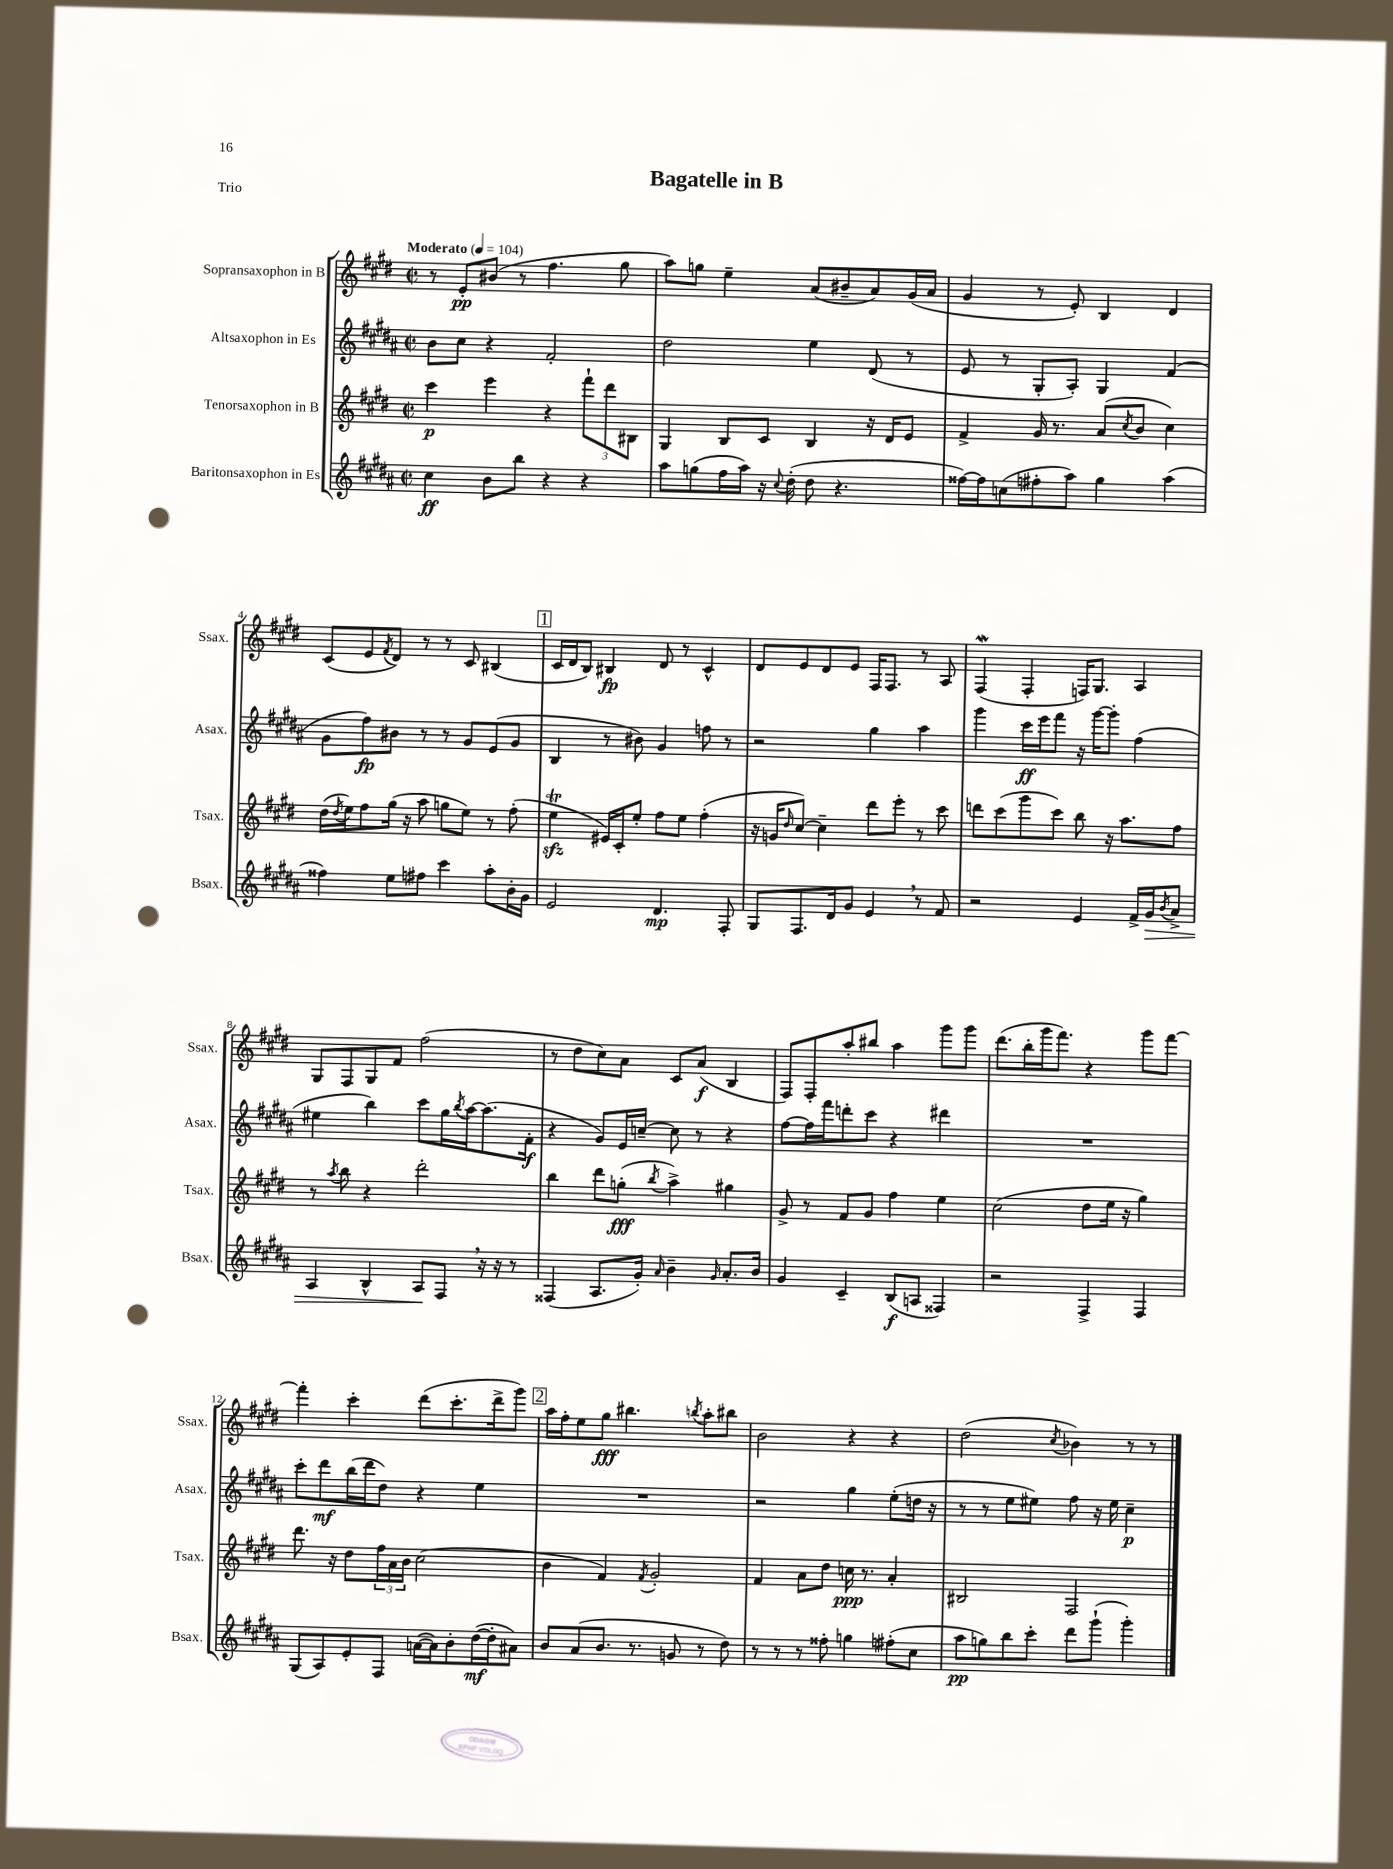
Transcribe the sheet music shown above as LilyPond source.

\header { title = "Bagatelle in B" piece = "Trio" }
<<
\new StaffGroup <<
\new Staff = "s0" \with { instrumentName = "Sopransaxophon in B" shortInstrumentName = "Ssax." } {
    \clef treble \key e \major \defaultTimeSignature \time 2/2 \tempo "Moderato" 4 = 104
    r8 e'8-.\pp bis'8( r8 fis''4. gis''8 |
    a''8) g''8 e''4-- a'8( bis'8-- a'8) gis'16( a'16 |
    gis'4 r8 e'8-.) b4 dis'4 |
    cis'8( e'8 \acciaccatura { fis'8 } dis'8) r8 r8 cis'8 bis4( |
    \mark \markup { \box "1" } cis'16 dis'16 b8) bis4\fp dis'8 r8 cis'4-^ |
    dis'8 e'8 dis'8 e'8 fis16 fis8. r8 a8 |
    fis4\mordent( fis4-. f16) gis8. a4 |
    gis8 fis8 gis8 fis'8 fis''2( |
    r8 dis''8 cis''8) a'8 cis'8 a'8\f( b4 |
    fis8) fis8-. a''8-. bis''8 a''4 gis'''8 gis'''8 |
    dis'''8.( b''16-. gis'''16 fis'''8.) r4 gis'''8 fis'''8~ |
    fis'''4-. cis'''4-. dis'''8( cis'''8.-. dis'''16-> gis'''8) |
    \mark \markup { \box "2" } a''16 fis''16-. e''8 gis''8\fff bis''4. \acciaccatura { b''8 } a''8-. bis''8 |
    b'2 r4 r4 |
    dis''2( \acciaccatura { cis''8 } bes'4) r8 r8 \bar "|." |
}
\new Staff = "s1" \with { instrumentName = "Altsaxophon in Es" shortInstrumentName = "Asax." } {
    \clef treble \key b \major \defaultTimeSignature \time 2/2
    b'8 cis''8 r4 fis'2-. |
    dis''2 e''4 dis'8( r8 |
    e'8 r8 gis8-. ais8-.) gis4 fis'4( |
    gis'8 fis''8\fp) bis'8 r8 r8 gis'8 e'8( gis'8 |
    \mark \markup { \box "1" } b4 r8 bis'8) gis'4 f''8 r8 |
    r2 gis''4 ais''4 |
    gis'''4 cis'''16\ff e'''16 fis'''8 r16 gis'''16~ gis'''8-. fis''4( |
    eis''4 b''4) cis'''8 gis''16 \acciaccatura { b''8 } ais''16~ ais''8.( fis'16-.\f |
    r4 gis'8) e'16 c''16~-- c''8 r8 r4 |
    fis''8~ fis''16 fis'''16 d'''8-. cis'''8 r4 dis'''4 |
    R1 |
    cis'''8-. dis'''8\mf b''16( dis'''16 dis''8) r4 e''4 |
    \mark \markup { \box "2" } R1 |
    r2 gis''4 e''8-.( d''16 r16 |
    r8 r8 e''8 eis''8) fis''8 r16 eis''16 cis''4--\p \bar "|." |
}
\new Staff = "s2" \with { instrumentName = "Tenorsaxophon in B" shortInstrumentName = "Tsax." } {
    \clef treble \key e \major \defaultTimeSignature \time 2/2
    cis'''4\p e'''4 r4 \tuplet 3/2 { fis'''8-! dis'''8 bis8 } |
    gis4 b8 cis'8 b4 r16 dis'16 e'8 |
    fis'4-> gis'16 r8. a'8( \acciaccatura { cis''8 } b'8 cis''4) |
    dis''16( \acciaccatura { dis''8 } e''16) fis''8 gis''16( r16 a''8 g''8 e''8) r8 fis''8-.( |
    \mark \markup { \box "1" } e''4\trill\sfz eis'16) cis'16-. e''8-. fis''8 e''8 fis''4-.( |
    r16 g'16 \grace { dis''16 } cis''8~) cis''4-- dis'''8 e'''8-. r8 cis'''8 |
    d'''8 cis'''8( gis'''8 cis'''8) b''8 r16 a''8. fis''8 |
    r8 \acciaccatura { a''8 } b''8 r4 dis'''2-. |
    b''4 dis'''8 g''8-.\fff( \acciaccatura { b''8 } a''4->) gis''4 |
    gis'8-> r8 fis'8 gis'8 fis''4 e''4 |
    cis''2( dis''8 e''16 r16 gis''4) |
    dis'''8. r16 dis''8 \tuplet 3/2 { fis''16 a'16 b'16 } cis''2( |
    \mark \markup { \box "2" } b'4 fis'4) \acciaccatura { fis'8 } gis'2-. |
    fis'4 a'8 dis''8 c''16\ppp r8. a'4-. |
    bis2 fis2 \bar "|." |
}
\new Staff = "s3" \with { instrumentName = "Baritonsaxophon in Es" shortInstrumentName = "Bsax." } {
    \clef treble \key b \major \defaultTimeSignature \time 2/2
    cis''4\ff b'8 b''8 r4 r4 |
    ais''8 g''8( fis''16 ais''16) r16 \appoggiatura { cis''8 } dis''16-.( dis''8 r4. |
    fisis''16~) fisis''16 c''8( fis''8-. ais''8) gis''4 ais''4( |
    fisis''4) e''8 fis''8 cis'''4 ais''8-. b'16-. gis'16 |
    \mark \markup { \box "1" } e'2 dis'4.\mp fis8-. |
    gis8 fis8. dis'16 gis'8 e'4 \breathe r8 fis'8 |
    r2 e'4 fis'16-> gis'16\> \acciaccatura { b'8 } ais'8-> |
    ais4 b4-^ ais8\! fis8 \breathe r16 r16 r8 |
    fisis4( ais8. gis'16-.) \grace { ais'16 } b'4-- \grace { gis'16 } ais'8.-. b'16 |
    gis'4 cis'4-- b8\f( a8 fisis4) |
    r2 fis4-> fis4 |
    gis8( ais8) e'8-. fis8 a'16~( a'16) b'8-. dis''16~\mf( dis''16-. ais'8) |
    \mark \markup { \box "2" } b'8 ais'8( b'8. r8. g'8 r8 dis''8) |
    r8 r8 r8 fisis''8-. g''4 fis''8-.( cis''8 |
    ais''8\pp g''8) b''8 cis'''8-. dis'''8 gis'''8-!( gis'''4-.) \bar "|." |
}
>>
>>
